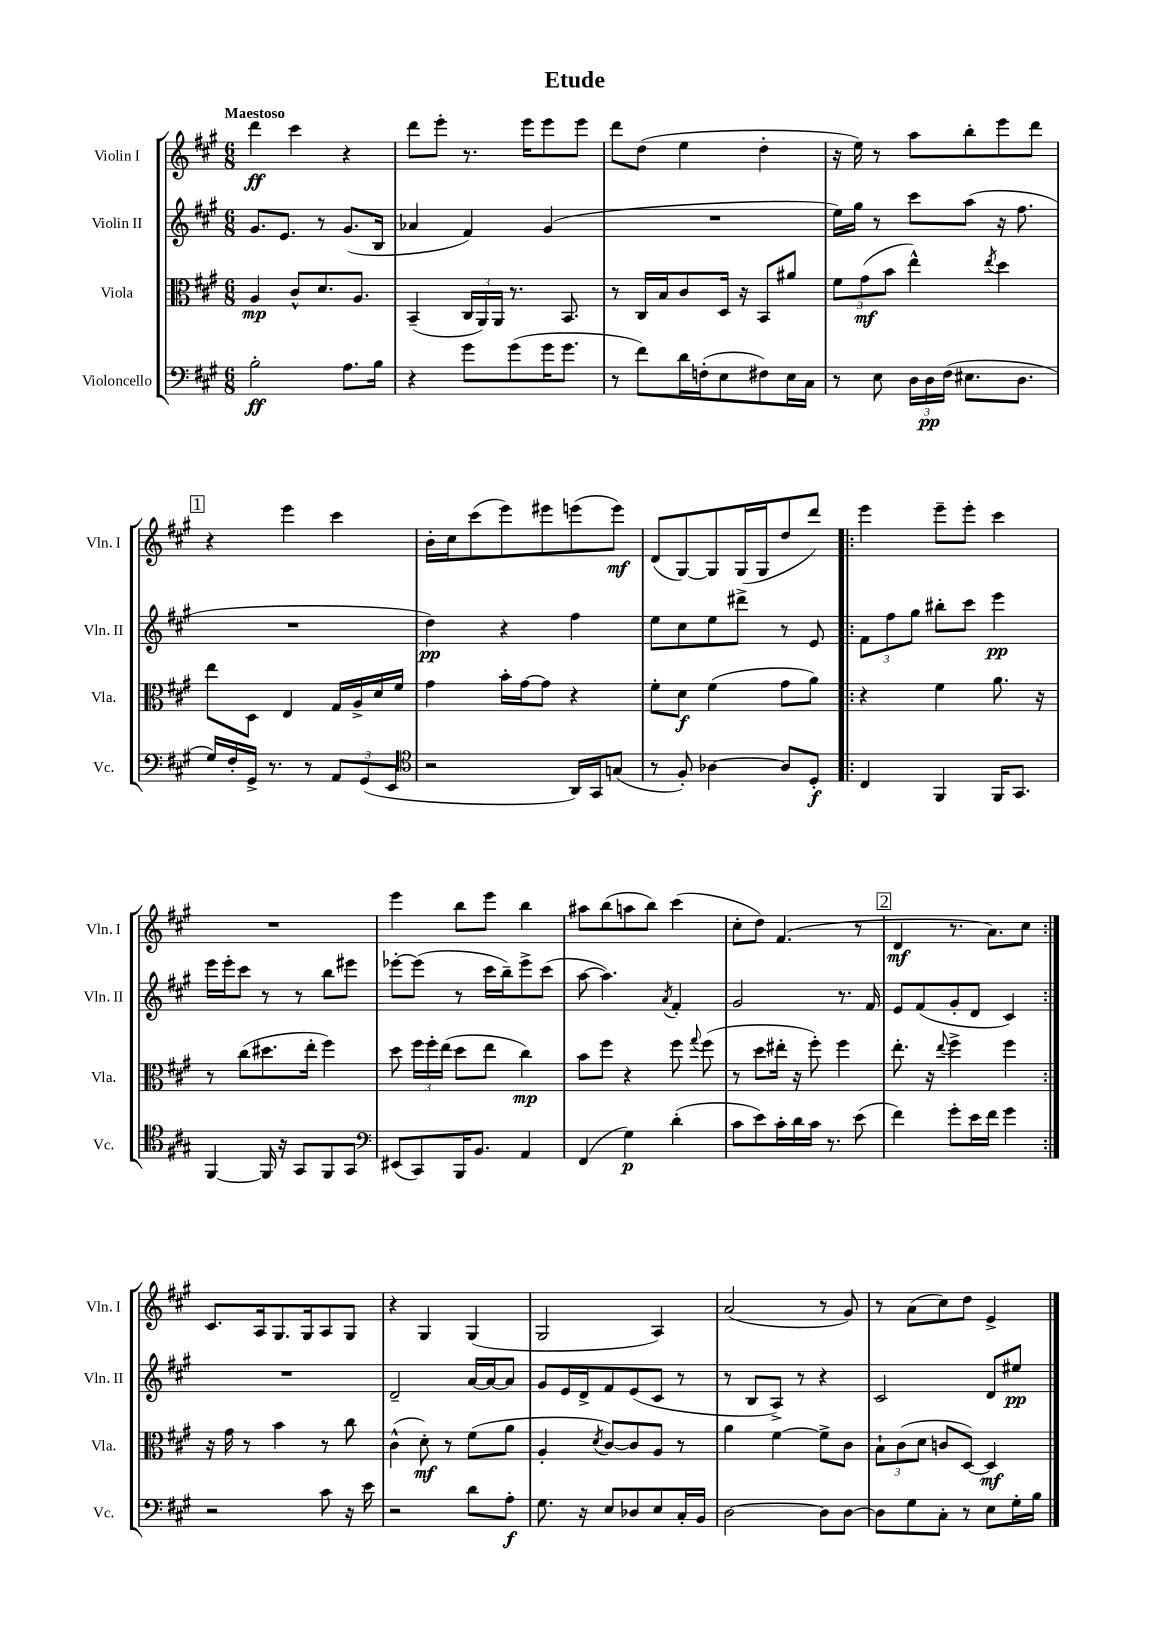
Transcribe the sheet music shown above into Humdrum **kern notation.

**kern	**kern	**kern	**kern
*staff4	*staff3	*staff2	*staff1
*clefF4	*clefC3	*clefG2	*clefG2
*k[f#c#g#]	*k[f#c#g#]	*k[f#c#g#]	*k[f#c#g#]
*M6/8	*M6/8	*M6/8	*M6/8
2B'\	4A/	8.g#/L	4ddd\
.	.	8.e/J	.
.	8c#^^/L	.	4ccc#\
.	8.d/	8r	.
8.A\L	.	(8.g#/L	4r
.	8.A/J	.	.
16B\Jk	.	16B/Jk	.
=	=	=	=
4r	(4BB~/	4a-/	8ddd\L
.	.	.	8eee'\J
8g#\L	24C#/LL	4f#/)	8.r
.	24AA/)	.	.
.	24AA/JJ	.	.
(8g#\	8.r	.	.
.	.	.	16eee\LK
16g#\K	.	(4g#/	8eee\
8.g#\J	8.BB/	.	.
.	.	.	8eee\J
=	=	=	=
8r	8r	2.r	8ddd\L
8f#\L)	16C#/LL	.	(8dd\J
.	16B/J	.	.
16d\L	8c#/	.	4ee\
(16F'\J	.	.	.
8E\	16D/Jk	.	.
.	16r	.	.
8F#\)	8BB/L	.	4dd'\
16E\L	8a#/J	.	.
16C#\JJ	.	.	.
=	=	=	=
8r	12f#\L	16ee\LL)	16r
.	.	16gg#\JJ	16ee\)
.	(12g#\	.	.
8E\	.	8r	8r
.	12b\J	.	.
24D\LL	4ee^^\)	8ccc#\L	8aa\L
24D\	.	.	.
(24F#\JJ	.	.	.
8.E#\L	.	(8aa\J	8bb'\
.	8qee/	.	.
.	4dd\	16r	8eee\
8.D\J	.	8.ff#\	.
.	.	.	8ddd\J
=	=	=	=
16G#/LL)	8ee\L	2.r	4r
16F#'/	.	.	.
16GG#^/JJ	8D\J	.	.
8.r	.	.	.
.	4E/	.	4eee\
8r	.	.	.
12AA/L	16G#/LL	.	4ccc#\
.	16A^/	.	.
(12GG#/	.	.	.
.	16d/	.	.
12EE/J	.	.	.
.	16f#/JJ	.	.
=	=	=	=
*clefC4	*	*	*
2r	4g#\	4dd\)	16b'\LL
.	.	.	16cc#\J
.	.	.	(8ccc#\
.	16b'\LL	4r	8eee\)
.	[16g#\J	.	.
.	8g#\]J	.	8eee#\
16AA/LL)	4r	4ff#\	(8eee\
16GG#/J	.	.	.
(8G/J	.	.	8eee\J)
=	=	=	=
8r	8f#'\L	8ee\L	(8d/L
8F#'/)	8d\J	8cc#\	[8G#/)
[4A-\	(4f#\	8ee\	8G#/]
.	.	8ddd#^\J	(16G#/L
.	.	.	16G#/J
8A-/]L	8g#\L	8r	8dd/
8D'/J	8a\J)	8e/	8ddd/J)
=!|:	=!|:	=!|:	=!|:
4C#/	4r	12f#\L	4eee\
.	.	12ff#\	.
.	.	12gg#\J	.
4FF#/	4f#\	8bb#'\L	8eee~\L
.	.	8ccc#\J	8eee'\J
16FF#/LK	8.a\	4eee\	4ccc#\
8.GG#/J	.	.	.
.	16r	.	.
=	=	=	=
[4FF#/	8r	16eee\LL	2.r
.	.	16eee'\J	.
.	(8cc#\L	8ccc#\J	.
16FF#/]	8.dd#\	8r	.
16r	.	.	.
8GG#/L	.	8r	.
.	16ee'\Jk	.	.
8FF#/	4ff#\)	8bb\L	.
8GG#/J	.	8eee#\J	.
=	=	=	=
*clefF4	*	*	*
(8EE#/L	8dd\	[8eee-'\L	4eee\
8CC#/)	24ff#\LL	(8eee-\]J	.
.	24ff#'\	.	.
.	(24ee\JJ	.	.
16BBB/K	8dd\L	8r	8bb\L
8.BB/J	.	.	.
.	8ee\J	16ccc#\LL	8eee\J
.	.	16bb~\J)	.
4AA/	4cc#\)	8eee-^\	4bb\
.	.	(8ccc#\J	.
=	=	=	=
(4FF#/	8b\L	[8aa\	8aa#\L
.	8ff#\J	4.aa\])	(8bb\
4G#\)	4r	.	8aa\
.	.	.	8bb\J)
.	.	8qa/	.
(4d'\	8ff#\	4f#'/	(4ccc#\
.	8qqgg#/	.	.
.	(8ff#\	.	.
=	=	=	=
8c#\L	8r	2g#/	8cc#'\L
8e\)	8dd\L	.	8dd\J)
16c#'\L	16ee#'\Jk	.	(4.f#/
16d\	16r	.	.
16c#\JJ	8ff#'\)	.	.
8.r	.	.	.
.	4ff#\	8.r	.
(8e\	.	.	8r
.	.	16f#/	.
=	=	=	=
4f#\)	8.ee'\	8e/L	4d/
.	.	(8f#/	.
.	16r	.	.
.	8qqee/	.	.
8g#'\L	4ff#^\	8g#'/	8.r
16e\L	.	8d/J	.
16f#\JJ	.	.	8.a\L)
4g#\	4ff#\	4c#/)	.
.	.	.	8cc#\J
=:|!	=:|!	=:|!	=:|!
2r	16r	2.r	8.c#/L
.	16g#\	.	.
.	8r	.	.
.	.	.	16A/k
.	4b\	.	8.G#/
.	.	.	16G#/k
8c#\	8r	.	8A/
16r	8cc#\	.	8G#/J
16e\	.	.	.
=	=	=	=
2r	(4c#^^\	2d~/	4r
.	8d'\)	.	4G#/
.	8r	.	.
8d\L	(8f#\L	[16a/LL	(4G#/
.	.	16a/_J	.
8A'\J	8a\J	8a/]J	.
=	=	=	=
8.G#\	4A'/	8g#/L	2G#/
.	.	16e/L	.
16r	.	16d^/J	.
.	8qd/	.	.
8E/L	[8c#/L)	8f#/	.
8D-/	8c#/]	(8e/	.
8E/	8A/J	8c#/J	4A/)
16C#'/L	8r	8r	.
16BB/JJ	.	.	.
=	=	=	=
[2D\	4a\	8r	(2a/
.	.	8B/L	.
.	[4f#\	8A^/J)	.
.	.	8r	.
8D\]L	8f#^\]L	4r	8r
[8D\J	8c#\J	.	8g#/)
=	=	=	=
8D\]L	12B`\L	2c#/	8r
.	(12c#\	.	.
8G#\	.	.	(8a\L
.	12d\J	.	.
8C#'\J	8c/L	.	8cc#\)
8r	[8D/J)	.	8dd\J
8E\L	4D/]	8d/L	4e^/
16G#'\L	.	8ee#/J	.
16B\JJ	.	.	.
==	==	==	==
*-	*-	*-	*-
